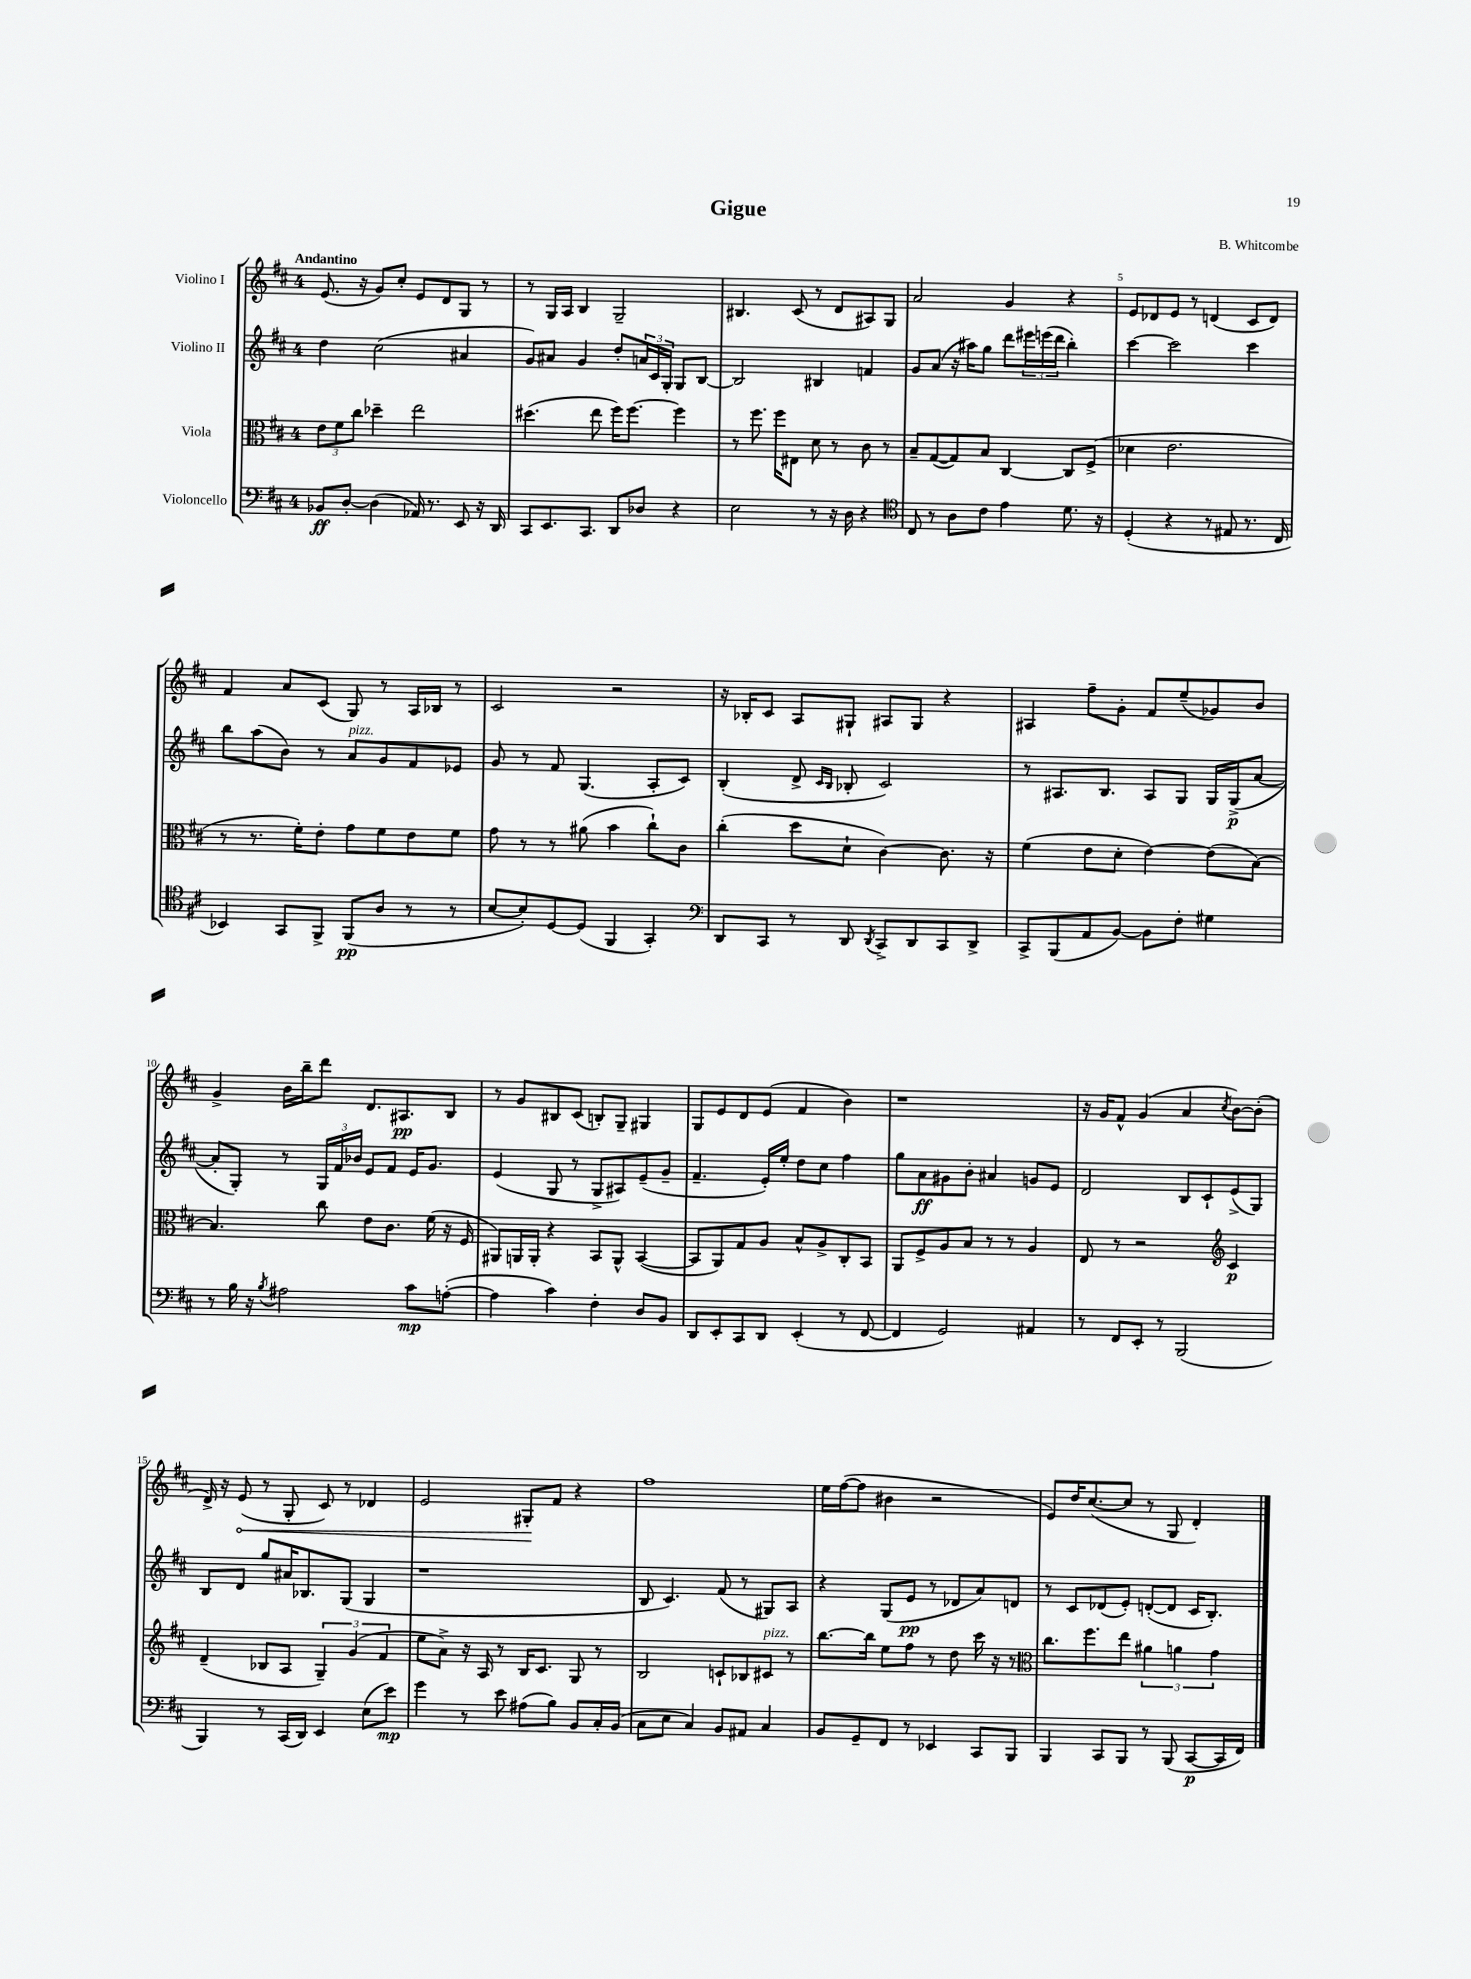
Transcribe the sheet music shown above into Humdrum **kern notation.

**kern	**kern	**kern	**kern
*staff4	*staff3	*staff2	*staff1
*clefF4	*clefC3	*clefG2	*clefG2
*k[f#c#]	*k[f#c#]	*k[f#c#]	*k[f#c#]
*M4/4	*M4/4	*M4/4	*M4/4
8BB-/L	12e\L	4dd\	(8.e/
.	12f#\	.	.
[8D'/J	.	.	.
.	12cc#\J	.	.
.	.	.	16r
(4D\]	4dd-~\	(2cc#\	8g/L)
.	.	.	8cc#'/J
16AA-/)	2ee\	.	8e/L
8.r	.	.	.
.	.	.	8d/
8EE/	.	4a#/	8G/J
16r	.	.	8r
16DD/	.	.	.
=	=	=	=
8CC#/L	(4.dd#\	8g/L)	8r
8.EE/	.	8a#/J	16G/LL
.	.	.	16A/JJ
.	.	4g/	4B/
8.CC#/J	.	.	.
.	8ee\	.	.
8DD/L	16ff#\LK)	8dd'/L	2G~/
.	[8.ff#\J	.	.
8D-/J	.	24a/L	.
.	.	24c#/	.
.	.	24G'/JJ	.
4r	4ff#\]	8G/L	.
.	.	[8B/J	.
=	=	=	=
2E\	8r	2B/]	4.B#/
.	8.ff#\	.	.
.	16ff#\LK	.	.
.	8E#\J	.	(8c#/
8r	8d\	4B#/	8r
16r	8r	.	8d/L
16D\	.	.	.
4r	8c#\	4f/	8A#/)
.	8r	.	8G/J
=	=	=	=
*clefC4	*	*	*
8C#/	8B~/L	8g/L	2a/
8r	([8G/	(8a/J	.
8A\L	8G/])	16r	.
.	.	16aa#\LK)	.
8c#\J	8B/J	8gg\J	.
4e\	[4C#/	8ddd\L	4g/
.	.	24eee#\L	.
.	.	(24eee\	.
.	.	24ddd\JJ	.
8.d\	8C#/]L	4bb'\)	4r
.	(8F#^/J	.	.
16r	.	.	.
=	=	=	=
(4D'/	4d-\	[4ccc#\	8e/L
.	.	.	8d-/
4r	2.e\	2ccc#\]	8e/J
.	.	.	8r
8r	.	.	(4d/
8E#/	.	.	.
8.r	.	4ccc#\	8c#/L
.	.	.	8d/J)
16C#/	.	.	.
=	=	=	=
4BB-/)	8r	8bb\L	4f#/
.	8.r	(8aa\	.
8GG/L	.	8b\J)	8a/L
.	16f#'\LK)	.	.
8FF#^/J	8e'\J	8r	(8c#/J
(8FF#/L	8g\L	8a/L	8G/)
8A/J	8f#\	8g/	8r
8r	8e\	8f#/	16A/LL
.	.	.	16B-/JJ
8r	8f#\J	8e-/J	8r
=	=	=	=
[8B/L	8g\	8g/	2c#/
8B'/])	8r	8r	.
[8D/	8r	8f#/	.
(8D/]J	(8a#\	(4.G/	.
4FF#/	4b\	.	2r
4GG'/)	8cc#`\L)	8A'/L	.
.	8c#\J	8c#/J)	.
=	=	=	=
*clefF4	*	*	*
8DD/L	(4cc#'\	(4B'/	16r
.	.	.	16B-'/LK
8CC#/J	.	.	8c#/J
8r	8dd\L	8d^/	8A/L
.	.	16qqc#/LL	.
.	.	16qqB/JJ	.
8DD/	8d`\J	8B-'/	8G#`/J
8qDD/	.	.	.
8CC#^/L	[4c#\)	2c#/)	8A#/L
8DD/	.	.	8G#/J
8CC#/	8.c#\]	.	4r
8DD^/J	.	.	.
.	16r	.	.
=	=	=	=
8CC#^/L	(4f#\	8r	4A#/
(8BBB/	.	8.A#/L	.
8AA/	8e\L	.	8ff#~\L
.	.	8.B/J	.
[8BB/J)	8d'\J	.	8g'\J
8BB\]L	[4e\)	8A#/L	8f#/L
8F#'\J	.	8G/J	(8ee~/
4G#\	(8e\]L	16G/LL	8g-/)
.	.	(16G^/J	.
.	[8B\J)	[8a/J	8b/J
=	=	=	=
8r	4.B/]	8a'/]L	4g^/
16B\	.	8G'/J)	.
16r	.	.	.
8qB/	.	.	.
2A#\	.	8r	16b\LL
.	.	.	16bb~\J
.	8cc#\	24G/LL	8ddd\J
.	.	24f#/	.
.	.	24b-/JJ	.
.	8e\L	8e/L	8.d/L
.	8.c#\J	8f#/J	.
.	.	.	8.A#/
8c#\L	.	16e/LK	.
.	(16f#\	8.g/J	.
([8A'\J	16r	.	8B/J
.	16F#/	.	.
=	=	=	=
4A\]	8AA#/L)	(4e/	8r
.	16AA/L	.	8g/L
.	16AA'/JJ	.	.
4c#\)	4r	8G/	8B#/
.	.	8r	(8c#/J
4F#'\	8BB/L	8G^/L	8B'/L)
.	8AA^^/J	8A#/)	8G~/J
8D/L	([4BB/	(8e~/	4G#/
8BB/J	.	8g~/J	.
=	=	=	=
8DD/L	8BB/]L	4.f#~/	8G/L
8EE'/	8AA/)	.	8e/
8CC#/	8G/	.	8d/
8DD/J	8A/J	16e'/LL)	(8e/J
.	.	16ee'/JJ	.
(4EE'/	8B^^/L	8dd\L	4f#/
.	8A^/	8cc#\J	.
8r	8C#'/	4ff#\	4b\)
[8FF#/	8BB/J	.	.
=	=	=	=
4FF#/]	8AA/L	8gg\L	1r
.	8F#^/	8a\	.
2GG/)	8A/	8g#\	.
.	8B/J	8b'\J	.
.	8r	4a#/	.
.	8r	.	.
4AA#/	4A/	8g/L	.
.	.	8e/J	.
=	=	=	=
8r	8E/	2d/	16r
.	.	.	16g/LK
8FF#/L	8r	.	8f#^^/J
8EE'/J	2r	.	(4g/
8r	.	.	.
(2BBB/	.	8B/L	4a/
.	.	8c#`/	.
*	*clefG2	*	*
.	.	.	8qcc#/
.	4c#/	(8e^/	[8b\L)
.	.	8G/J)	(8b'\]J
=	=	=	=
4BBB/)	(4d~/	8B/L	16d^/)
.	.	.	16r
.	.	8d/J	(8e/
8r	8B-/L	8gg/L	8r
(16CC#/LL	8A/J	16a#/K	8G'/
16DD/JJ)	.	8.B-/	.
4EE/	6G~/)	.	8c#/)
.	.	(8G/J	8r
.	(6g/	.	.
(8E\L	.	4G/	4d-/
.	6f#/	.	.
8e\J)	.	.	.
=	=	=	=
4g\	8ee\L	1r	2e/
.	8a^\J)	.	.
8r	16r	.	.
.	16A/	.	.
8e\	8r	.	.
(8A#\L	16B/LK	.	8G#'/L
.	8.c#/J	.	.
8B\J)	.	.	8f#/J
8BB/L	8G/	.	4r
16C#'/L	8r	.	.
(16BB/JJ	.	.	.
=	=	=	=
8C#\L	2B/	8B/	1ff#
8E\J	.	4.c#/)	.
4C#/)	.	.	.
8BB/L	8c`/L	(8f#/	.
8AA#/J	8B-/	8r	.
4C#/	8c#/J	8G#/L)	.
.	8r	8A/J	.
=	=	=	=
8BB/L	[8.bb\L	4r	16ee\LL
.	.	.	([16ff#\J
8GG~/	.	.	8ff#\]J
.	16bb\]Jk	.	.
8FF#/J	8ee\L	(8G/L	4b#\
8r	8ff#\J	8e/J	.
4EE-/	8r	8r	2r
.	8dd\	8d-/L	.
8CC#/L	16ccc#\	8a/)	.
.	16r	.	.
8BBB/J	8r	8d/J	.
=	=	=	=
*	*clefC3	*	*
4BBB/	8.cc#\L	8r	8e/L)
.	.	8c#/L	16dd/K
.	8.ff#\	.	([8.cc#/
8CC#/L	.	(8d-/	.
8BBB/J	8ee\J	8e'/J)	8cc#/]J
8r	6a#\	([8d'/L	8r
(8BBB/	.	8d/]J	8G/
.	6a\	.	.
[8CC#/L	.	16c#/LK	4d'/)
.	.	8.B'/J)	.
.	6g\	.	.
16CC#/]L	.	.	.
16FF#/JJ)	.	.	.
==	==	==	==
*-	*-	*-	*-
